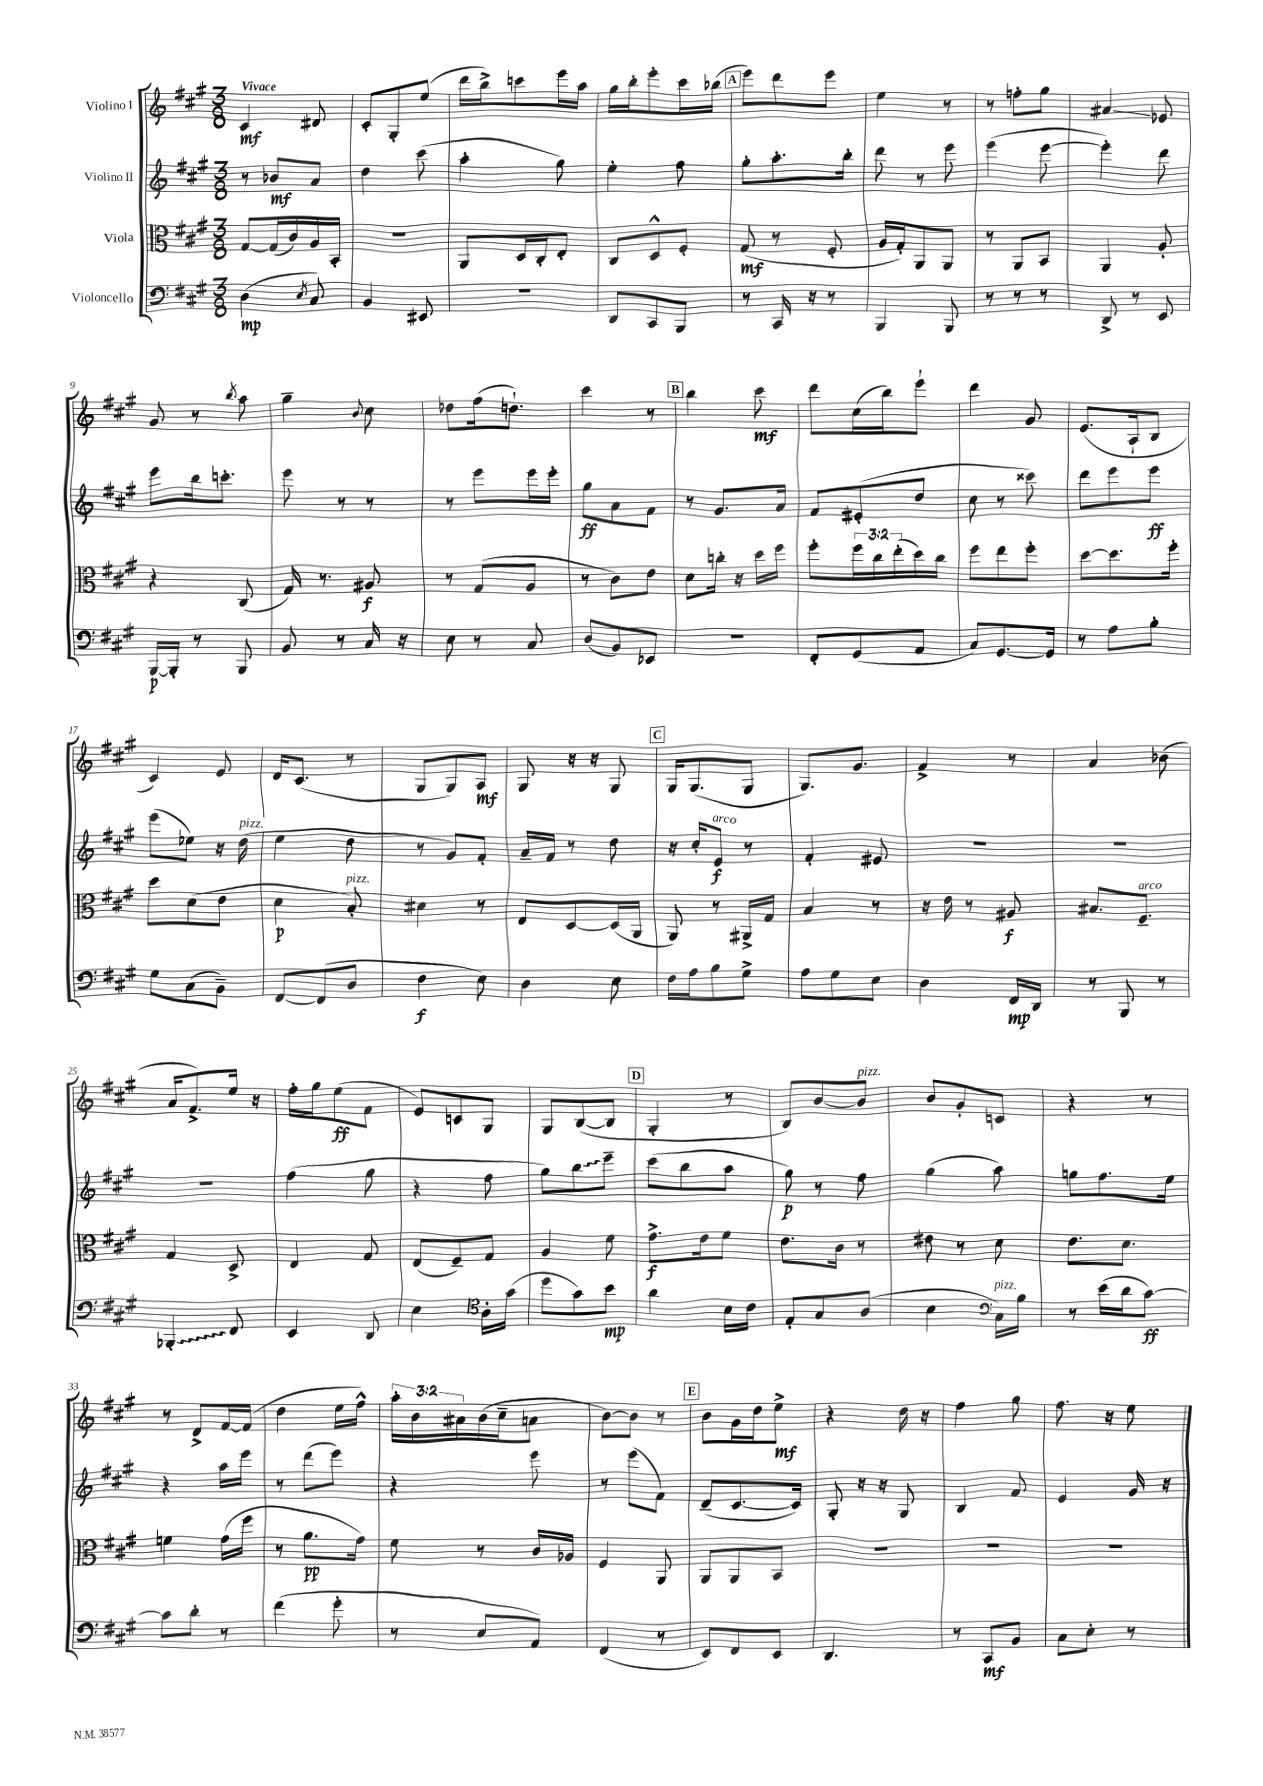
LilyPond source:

<<
\new StaffGroup <<
\new Staff = "s0" \with { instrumentName = "Violino I" } {
    \clef treble \key a \major \numericTimeSignature \time 3/8 \override Staff.TupletNumber.text = #tuplet-number::calc-fraction-text \tempo "Vivace"
    cis'4\mf dis'8 |
    cis'8-. gis8-. e''8( |
    d'''16 b''16->) c'''8 e'''16 a''16 |
    gis''16 b''16-. e'''8-. cis'''16 bes''16( |
    \mark \markup { \box "A" } e'''8) d'''8 e'''8 |
    e''4 r8 |
    r8 f''8-. gis''8 |
    ais'4\glissando ees'8 |
    gis'8 r8 \acciaccatura { b''8 } a''8 |
    gis''4-- \appoggiatura { b'8 } cis''8 |
    des''8 fis''16( d''8.-!) |
    cis'''4 r8 |
    \mark \markup { \box "B" } b''4 cis'''8\mf |
    d'''8 cis''16( b''16) e'''8-! |
    d'''4 gis'8 |
    e'8.( a16-! b8 |
    cis'4) e'8 |
    d'16 cis'8.( r8 |
    gis8 gis8) a8\mf |
    gis8 r16 r16 gis8 |
    \mark \markup { \box "C" } gis16 gis8.( gis8 |
    gis8.) gis'8. |
    fis'4-> r8 |
    a'4 bes'8( |
    a'16 fis'8.->) e''16 r16 |
    fis''16-. gis''16 e''8\ff( fis'8 |
    e'8) c'8 gis8 |
    gis8 b8~( b8 |
    \mark \markup { \box "D" } gis4-. r8 |
    b8) b'8~ b'8^\markup { \italic "pizz." } |
    b'8 gis'8-. c'8 |
    r4 r8 |
    r8 d'8-> fis'16~ fis'16( |
    d''4 e''16 fis''16-^) |
    \tuplet 3/2 { a''16-. b'16 ais'16 } b'16( cis''16-- a'8 |
    b'8~) b'8 r8 |
    \mark \markup { \box "E" } b'8 gis'16 d''16 e''8->\mf |
    r4 d''16 r16 |
    fis''4 gis''8 |
    fis''8. r16 e''8 \bar "|." |
}
\new Staff = "s1" \with { instrumentName = "Violino II" } {
    \clef treble \key a \major \numericTimeSignature \time 3/8
    r8 bes'8\mf a'8 |
    d''4 cis'''8( |
    a''4-. gis''8) |
    e''4-. fis''8 |
    \mark \markup { \box "A" } gis''8-. a''8.-. b''16-. |
    d'''8 r8 e'''8 |
    e'''4( e'''8~ |
    e'''4-.) d'''8 |
    e'''8 b''16 c'''8.-. |
    e'''8 r8 r8 |
    r8 e'''8 e'''16 e'''16-. |
    gis''8\ff a'8 fis'8 |
    \mark \markup { \box "B" } r8 gis'8. a'16 |
    fis'8 eis'8-.( d''8 |
    cis''8 r8 cisis'''8) |
    d'''8 e'''8 e'''8\ff |
    e'''8( ees''8) r16 d''16^\markup { \italic "pizz." }( |
    e''4 d''8 |
    r8 gis'8) fis'8-. |
    a'16-- fis'16 r8 d''8 |
    \mark \markup { \box "C" } r16 cis''16-. e'8\f^\markup { \italic "arco" } r8 |
    fis'4-. eis'8 |
    R4. |
    R4. |
    R4. |
    fis''4( gis''8 |
    r4 fis''8 |
    gis''8) \once \override Glissando.style = #'zigzag b''8\glissando e'''8-- |
    \mark \markup { \box "D" } cis'''8( b''8 a''8 |
    gis''8\p) r8 fis''8 |
    gis''4( a''8) |
    g''8 fis''8. e''16 |
    r4 a''16 e'''16 |
    r8 d'''8( e'''8) |
    r4 e'''8 |
    r8 e'''8( fis'8) |
    \mark \markup { \box "E" } d'8--( cis'8.~ cis'16) |
    gis8-. r16 r16 gis8 |
    b4 fis'8 |
    e'4 gis'16 r16 \bar "|." |
}
\new Staff = "s2" \with { instrumentName = "Viola" } {
    \clef alto \key a \major \numericTimeSignature \time 3/8 \override Staff.TupletNumber.text = #tuplet-number::calc-fraction-text
    gis8~ gis16( cis'16) a16 b,16-. |
    r4. |
    a,8 d16 cis16-. e8-. |
    cis8 d8-^ fis8-. |
    \mark \markup { \box "A" } gis8\mf( r8 fis8-. |
    a16 gis16-.) a,8 a,8 |
    r8 a,8 b,8 |
    a,4 a8-. |
    r4 cis8( |
    gis16) r8. ais8\f |
    r8 gis8( a8 |
    r8 cis'8) e'8 |
    \mark \markup { \box "B" } d'8 c''16-. r16 d''16 fis''16 |
    fis''8-. \tuplet 3/2 { fis''16 cis''16 e''16-.( } d''16) cis''16 |
    fis''8 e''8 fis''8-. |
    d''8~ d''8. fis''16-. |
    d''8 d'8( e'8 |
    d'4\p b8-.^\markup { \italic "pizz." }) |
    dis'4 r8 |
    e8 d8~ d16( a,16 |
    \mark \markup { \box "C" } a,8) r8 ais,16-> gis16 |
    b4 r8 |
    r16 e'16 r8 ais8\f |
    bis8. fis8.--^\markup { \italic "arco" } |
    gis4 d8-> |
    e4 gis8 |
    e8( fis8--) gis8 |
    a4 fis'8 |
    \mark \markup { \box "D" } gis'8.->\f e'16 fis'8 |
    e'8. cis'16 r8 |
    eis'8 r8 d'8 |
    e'8. d'8. |
    f'4 gis'16( fis''16 |
    r8 a'8.\pp gis'16) |
    fis'8 r8 cis'16 aes16 |
    fis4 a,8 |
    \mark \markup { \box "E" } a,8 a,8 b,8 |
    R4. |
    R4. |
    R4. \bar "|." |
}
\new Staff = "s3" \with { instrumentName = "Violoncello" } {
    \clef bass \key a \major \numericTimeSignature \time 3/8
    d4\mp( \acciaccatura { e8 } cis8) |
    b,4 eis,8 |
    R4. |
    d,8 cis,8 b,,8 |
    \mark \markup { \box "A" } r8 cis,16 r16 r8 |
    b,,4 b,,8 |
    r8 r8 r8 |
    d,8-> r8 e,8 |
    b,,16~\p b,,16-. r8 b,,8 |
    b,8 r8 cis16 r16 |
    e8 r8 cis8 |
    d8( b,8) ees,8 |
    \mark \markup { \box "B" } R4. |
    fis,8-. gis,8( a,8 |
    cis8) gis,8.~ gis,16 |
    r8 a8 b8-. |
    gis8 cis8( b,8--) |
    fis,8~ fis,8( d8 |
    fis4\f e8) |
    d4 e8 |
    \mark \markup { \box "C" } fis16 a16 b8 gis8-> |
    a8 gis8 e8 |
    d4 fis,16\mp d,16 |
    r8 b,,8 r8 |
    \once \override Glissando.style = #'zigzag bes,,4-.\glissando fis,8 |
    e,4 d,8 |
    e4 \clef tenor a16-. gis'16( |
    d''8 gis'8) b'8\mp |
    \mark \markup { \box "D" } a'4 b16 cis'16 |
    e8-. gis8 a8( |
    b4 \clef bass cis16^\markup { \italic "pizz." }) b16 |
    r8 e'16( d'16 cis'8~\ff) |
    cis'8 d'8-. r8 |
    fis'4( gis'8-. |
    r8 e8 a,8) |
    fis,4( r8 |
    \mark \markup { \box "E" } e,8) fis,8 e,8 |
    d,4. |
    r8 cis,8\mf b,8 |
    cis8 e8-. r8 \bar "|." |
}
>>
>>
